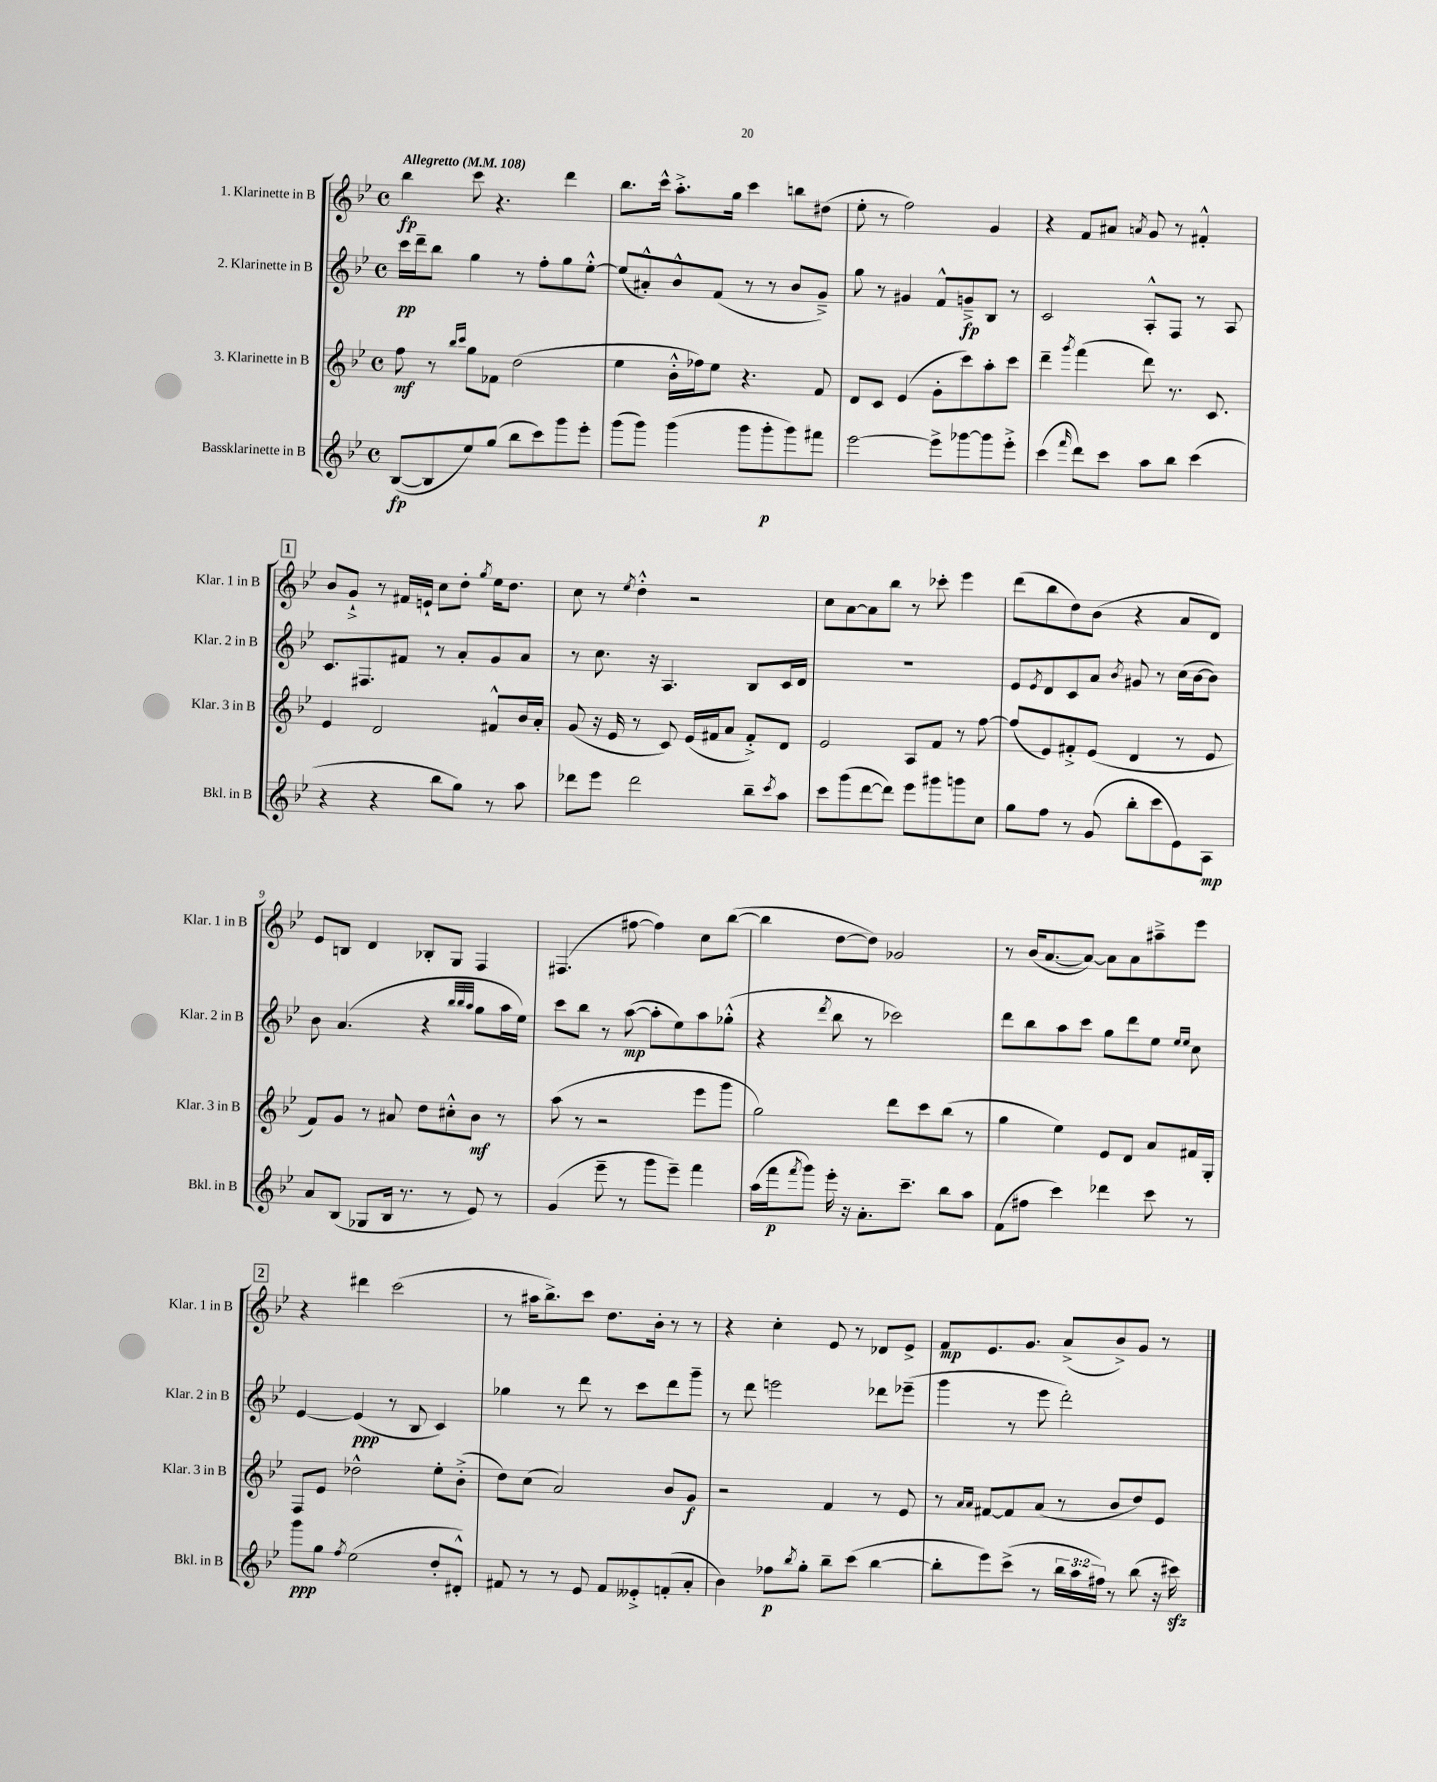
<<
\new StaffGroup <<
\new Staff = "s0" \with { instrumentName = "1. Klarinette in B" shortInstrumentName = "Klar. 1 in B" } {
    \clef treble \key bes \major \defaultTimeSignature \time 4/4 \tempo "Allegretto" 4 = 108
    bes''4\fp c'''8 r4. d'''4 |
    bes''8. c'''16-^ a''8.-.-> g''16 c'''4 b''8 dis''8( |
    ees''8-. r8 f''2) g'4 |
    r4 f'8 ais'8 \acciaccatura { a'8 } g'8 r8 fis'4-.-^ |
    \mark \markup { \box "1" } bes'8 g'8-!-> r8 fis'16 e'16-! c''8 d''8-. \acciaccatura { g''8 } ees''16 d''8. |
    c''8 r8 \acciaccatura { ees''8 } d''4-.-^ r2 |
    c''8 a'8~ a'8 bes''8 r8 ces'''8-. ees'''4 |
    d'''8( bes''8 d''8) bes'8( r4 a'8 d'8) |
    ees'8 b8 d'4 bes8-. g8 f4 |
    fis4.( fis''8~ fis''4) c''8 bes''8~( |
    bes''4 d''8~ d''8) ges'2 |
    r8 bes'16( a'8.~ a'8~) a'8 a'8 ais''8---> ees'''8 |
    \mark \markup { \box "2" } r4 dis'''4 c'''2( |
    r8 ais''16 bes''8.->) c'''8 d''8. bes'16-. r8 r8 |
    r4 c''4-. ees'8 r8 des'8 ees'8-> |
    f'8\mp ees'8. g'8. a'8->( bes'8->) g'8 r8 \bar "|." |
}
\new Staff = "s1" \with { instrumentName = "2. Klarinette in B" shortInstrumentName = "Klar. 2 in B" } {
    \clef treble \key bes \major \defaultTimeSignature \time 4/4
    c'''16\pp d'''16-- bes''8 g''4 r8 f''8-. g''8 ees''8~-.-^ |
    ees''8( ais'8-.-^) bes'8-^ f'8( r8 r8 bes'8 g'8--->) |
    g''8 r8 gis'4 f'8-^ g'8--->\fp bes8 r8 |
    c'2 a8-.-^ f8 r8 a8 |
    \mark \markup { \box "1" } c'8. fis8. fis'8 r8 a'8-. g'8 a'8 |
    r8 c''8. r16 a4. bes8 c'16 d'16 |
    R1 |
    ees'8 \acciaccatura { ees'8 } d'8 c'8 a'8 \acciaccatura { bes'8 } gis'8 r8 c''16( bes'16~ bes'8) |
    bes'8 a'4.( r4 \grace { bes''32 bes''32 a''32 } g''8 a''16 ees''16) |
    c'''8 bes''8 r8 a''8~\mp( a''8-. ees''8) a''8 ges''8-.-^( |
    r4 \acciaccatura { d'''8 } bes''8 r8 ces'''2) |
    d'''8 bes''8 a''8 c'''8 g''8 d'''8 ees''8 \grace { ees''16 ees''16 } c''8 |
    \mark \markup { \box "2" } ees'4~ ees'4\ppp( r8 bes8 c'4) |
    ges''4 r8 d'''8 r8 c'''8 d'''8 g'''8-- |
    r8 d'''8 e'''2 des'''8 ees'''8--( |
    g'''4 r8 ees'''8 d'''2-.) \bar "|." |
}
\new Staff = "s2" \with { instrumentName = "3. Klarinette in B" shortInstrumentName = "Klar. 3 in B" } {
    \clef treble \key bes \major \defaultTimeSignature \time 4/4
    f''8\mf r8 \grace { bes''16 c'''16 } g''8 fes'8 d''2( |
    ees''4 bes'16-.-^ fes''16) ees''8 r4. f'8 |
    d'8 c'8 ees'4( g'8-. c'''8) a''8-. c'''8 |
    d'''4-- \acciaccatura { g'''8 } f'''4( d'''8) r8. c'8. |
    \mark \markup { \box "1" } ees'4 d'2 fis'8-^ bes'16 a'16-. |
    g'8( r16 ees'16 r8 c'8) ees'16( fis'16 a'8 fis'8-.->) d'8 |
    ees'2 a8 f'8 r8 f''8~ |
    f''8( ees'8) fis'8-.-> ees'8( d'4 r8 ees'8 |
    f'8) g'8 r8 ais'8 d''8 cis''8-.-^ bes'8\mf r8 |
    a''8( r8 r2 ees'''8 g'''8 |
    g''2) d'''8 c'''8 bes''8( r8 |
    g''4 ees''4) ees'8 d'8 a'8 fis'16 g16-. |
    \mark \markup { \box "2" } f8 ees'8 des''2-^ ees''8-. bes'8-.->( |
    d''8) c''8( a'2) bes'8 g'8\f |
    r2 f'4 r8 ees'8 |
    r8 \grace { a'16 a'16 } fis'8~ fis'8 a'8( r8 bes'8 d''8) ees'8 \bar "|." |
}
\new Staff = "s3" \with { instrumentName = "Bassklarinette in B" shortInstrumentName = "Bkl. in B" } {
    \clef treble \key bes \major \defaultTimeSignature \time 4/4 \override Staff.TupletNumber.text = #tuplet-number::calc-fraction-text
    bes8~\fp( bes8 ees''8) g''8( bes''8 c'''8) g'''8 ees'''8-. |
    g'''8( g'''8) g'''4( g'''8 g'''8-.\p g'''8) fis'''8 |
    ees'''2~ ees'''8-> ges'''8~ ges'''8 ees'''8-.-> |
    c'''4( \grace { f'''16 } d'''8) c'''8 a''8 bes''8 c'''4( |
    \mark \markup { \box "1" } r4 r4 bes''8 g''8) r8 a''8 |
    des'''8 ees'''8 des'''2 bes''8-- \acciaccatura { c'''8 } a''8 |
    c'''8 g'''8( d'''8~ d'''8) ees'''8 gis'''8 g'''8 c''8 |
    g''8 f''8 r8 g'8( bes''8-. c'''8 ees'8) a8\mp |
    a'8 bes8( ges8 bes16 r8. r8 ees'8) r8 |
    g'4( ees'''8-- r8 g'''8 ees'''8--) f'''4 |
    a''16( f'''16\p \acciaccatura { f'''8 } g'''8) ees'''16-. r16 a'8.-. c'''8.-- bes''8 a''8 |
    f'8( fis''8 c'''4) des'''4 c'''8 r8 |
    \mark \markup { \box "2" } g'''8\ppp g''8 \acciaccatura { f''8 } ees''2( d''8-. dis'8-.-^) |
    fis'8 r8 r8 ees'8 fis'8 eeses'8-.-> f'8-.( a'8-. |
    bes'4) fes''8\p \acciaccatura { bes''8 } g''8-. bes''8-- c'''8( bes''4~ |
    bes''8-. ees'''8) c'''8->( r8 \tuplet 3/2 { bes''16 a''16 fis''16) } r8 bes''8( r16 cis'''16\sfz) \bar "|." |
}
>>
>>
